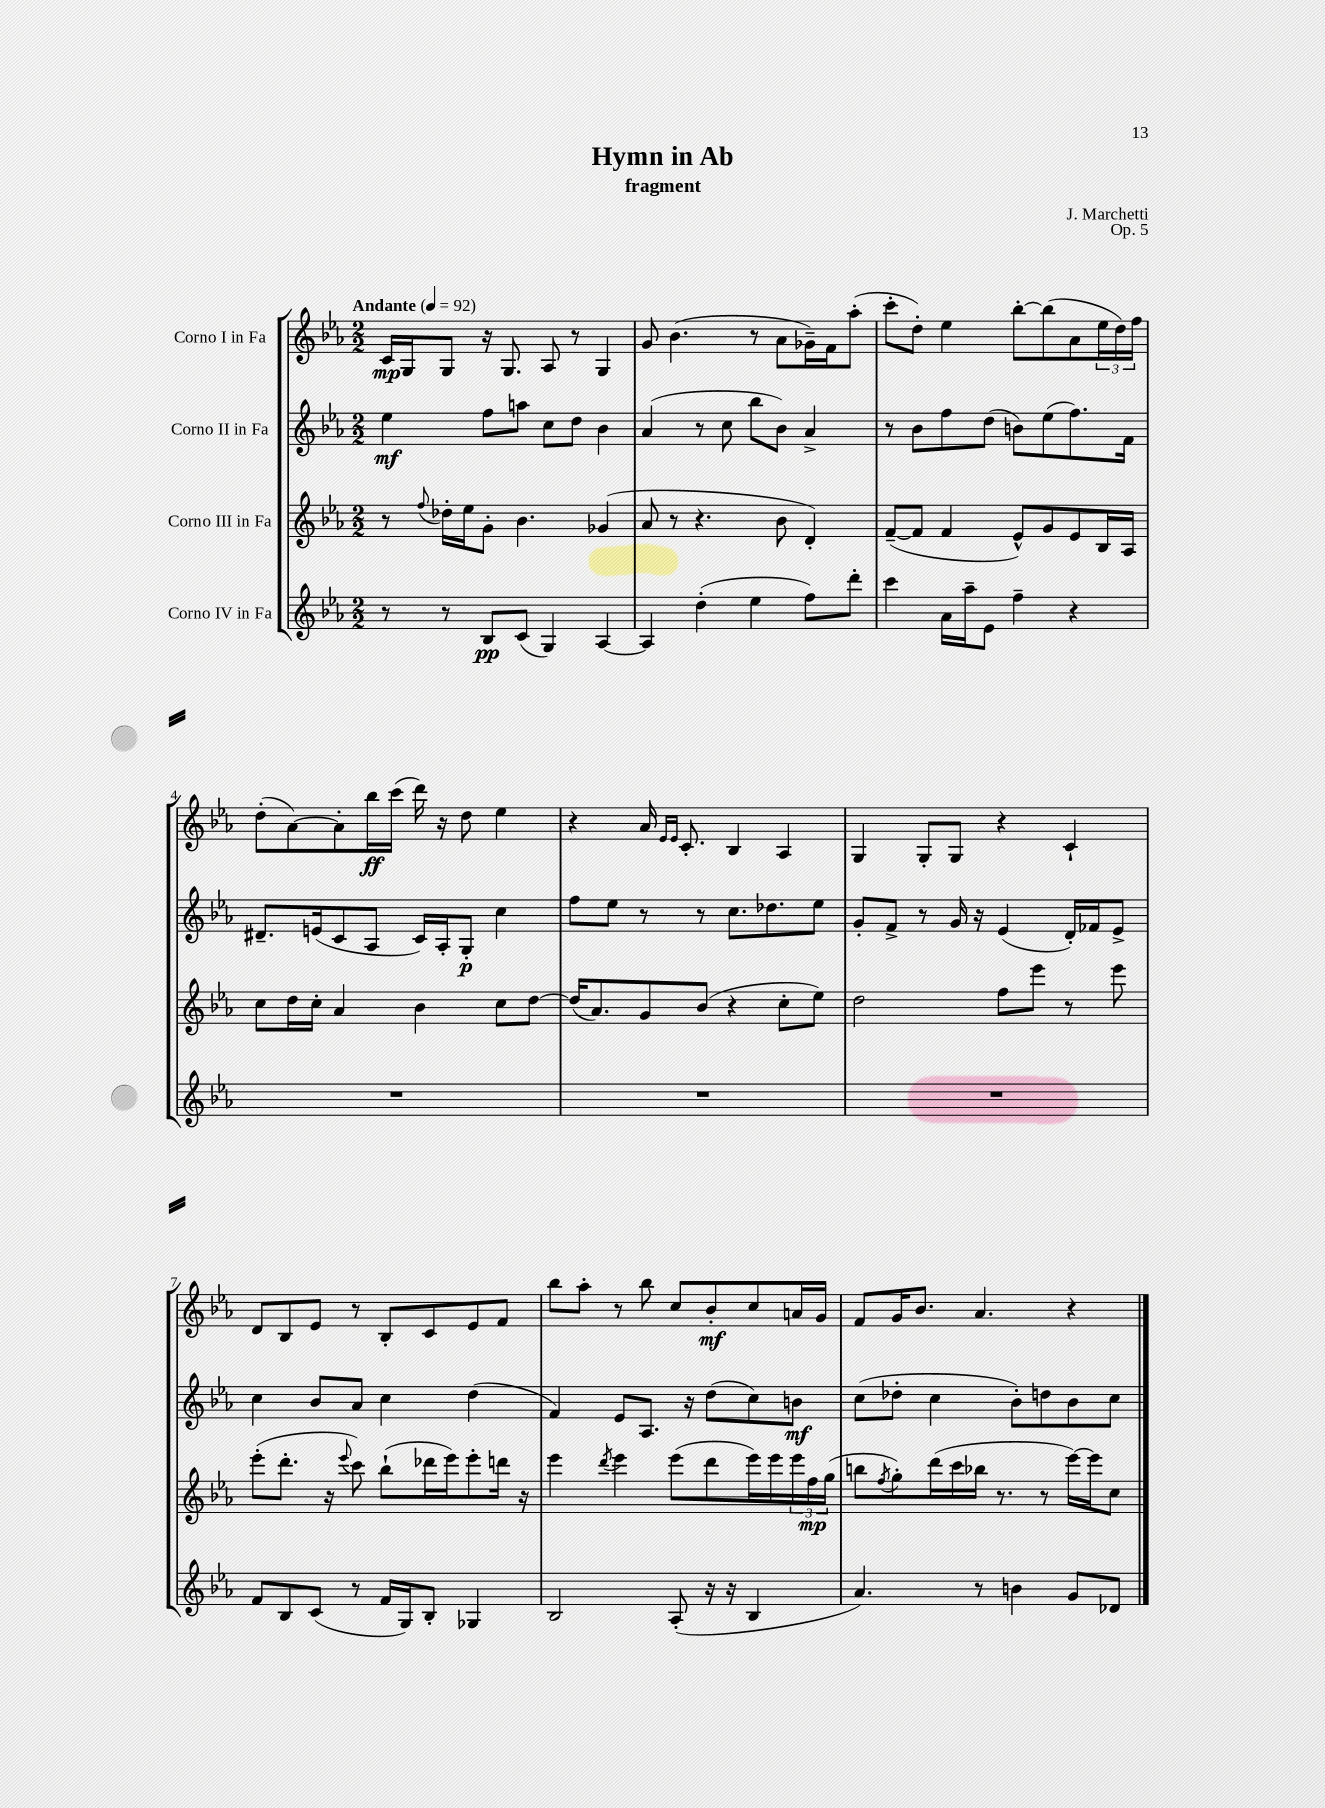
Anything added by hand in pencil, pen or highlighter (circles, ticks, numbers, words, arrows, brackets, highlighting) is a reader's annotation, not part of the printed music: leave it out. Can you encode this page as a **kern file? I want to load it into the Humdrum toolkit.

**kern	**kern	**kern	**kern
*staff4	*staff3	*staff2	*staff1
*clefG2	*clefG2	*clefG2	*clefG2
*k[b-e-a-]	*k[b-e-a-]	*k[b-e-a-]	*k[b-e-a-]
*M2/2	*M2/2	*M2/2	*M2/2
*MM92	*MM92	*MM92	*MM92
8r	8r	4ee-\	16c/LL
.	.	.	16G/J
.	8qqff/	.	.
8r	16dd-'\LL	.	8G/J
.	16ee-\J	.	.
8B-/L	8g'\J	8ff\L	16r
.	.	.	8.G/
(8c/J	4.b-\	8aa\J	.
4G/)	.	8cc\L	8A-/
.	.	8dd\J	8r
[4A-/	(4g-/	4b-\	4G/
=	=	=	=
4A-/]	8a-/	(4a-/	8g/
.	8r	.	(4.b-\
(4dd'\	4.r	8r	.
.	.	8cc\	.
4ee-\	.	8bb-\L	8r
.	8b-\	8b-\J)	8a-\L
8ff\L)	4d'/)	4a-^/	16g-~\L)
.	.	.	16f\J
8ddd'\J	.	.	(8aa-'\J
=	=	=	=
4ccc\	([8f~/L	8r	8ccc'\L
.	8f/]J	8b-\L	8dd'\J)
16a-\LL	4f/	8ff\	4ee-\
16aa-~\J	.	.	.
8e-\J	.	(8dd\J	.
4ff~\	8e-^^/L)	8b\L)	[8bb-'\L
.	8g/	(8ee-\	(8bb-\]
4r	8e-/	8.ff\)	8a-\
.	16B-/L	.	24ee-\L
.	.	.	24dd\)
.	16A-/JJ	16f\Jk	.
.	.	.	24ff\JJ
=	=	=	=
1r	8cc\L	8.d#~/L	(8dd'\L
.	16dd\L	.	[8a-\)
.	16cc'\JJ	(16e/k	.
.	4a-/	8c/	8a-'\]
.	.	8A-/J	16bb-\L
.	.	.	(16ccc\JJ
.	4b-\	16c/LL)	16ddd\)
.	.	16A-'/J	16r
.	.	8G'/J	8dd\
.	8cc\L	4cc\	4ee-\
.	[8dd\J	.	.
=	=	=	=
1r	(16dd/]LK	8ff\L	4r
.	8.a-/)	.	.
.	.	8ee-\J	.
.	8g/	8r	16a-/
.	.	.	16qqe-/LL
.	.	.	16qqe-/JJ
.	.	.	8.c'/
.	(8b-/J	8r	.
.	4r	8.cc\L	4B-/
.	.	8.dd-\	.
.	8cc'\L	.	4A-/
.	8ee-\J)	8ee-\J	.
=	=	=	=
1r	2dd\	8g'/L	4G/
.	.	8f^/J	.
.	.	8r	8G'/L
.	.	16g/	8G/J
.	.	16r	.
.	8ff\L	(4e-/	4r
.	8eee-\J	.	.
.	8r	16d'/LL)	4c`/
.	.	16f-/J	.
.	8eee-\	8e-^/J	.
=	=	=	=
8f/L	(8eee-'\L	4cc\	8d/L
8B-/	8.ddd'\J	.	8B-/
(8c/J	.	8b-/L	8e-/J
.	16r	.	.
.	8qqeee-/	.	.
8r	8ccc\)	8a-/J	8r
16f/LL	(8bb-`\L	4cc\	8B-'/L
16G/J)	.	.	.
8B-'/J	16ddd-\L	.	8c/
.	16eee-\J)	.	.
4G-/	8eee-'\	(4dd\	8e-/
.	16ddd\Jk	.	8f/J
.	16r	.	.
=	=	=	=
2B-/	4eee-\	4f/)	8bb-\L
.	.	.	8aa-'\J
.	8qddd/	.	.
.	4eee-\	8e-/L	8r
.	.	8.A-/J	8bb-\
(8A-'/	(8eee-\L	.	8cc/L
.	.	16r	.
16r	8ddd\	(8dd\L	8b-'/
16r	.	.	.
4B-/	16eee-\L)	8cc\)	8cc/
.	16eee-\	.	.
.	24eee-\	8b\J	16a/L
.	24ff\	.	.
.	.	.	16g/JJ
.	(24gg\JJ	.	.
=	=	=	=
4.a-/)	8bb\L	(8cc\L	8f/L
.	8qff/	.	.
.	8gg'\)	8dd-'\J	16g/K
.	.	.	8.b-/J
.	(16ddd\L	4cc\	.
.	16ccc\	.	.
8r	16bb-\JJ	.	4.a-/
.	8.r	.	.
4b\	.	8b-'\L)	.
.	8r	8dd\	.
8g/L	[16eee-\LL)	8b-\	4r
.	16eee-\]J	.	.
8d-/J	8cc\J	8cc\J	.
==	==	==	==
*-	*-	*-	*-
